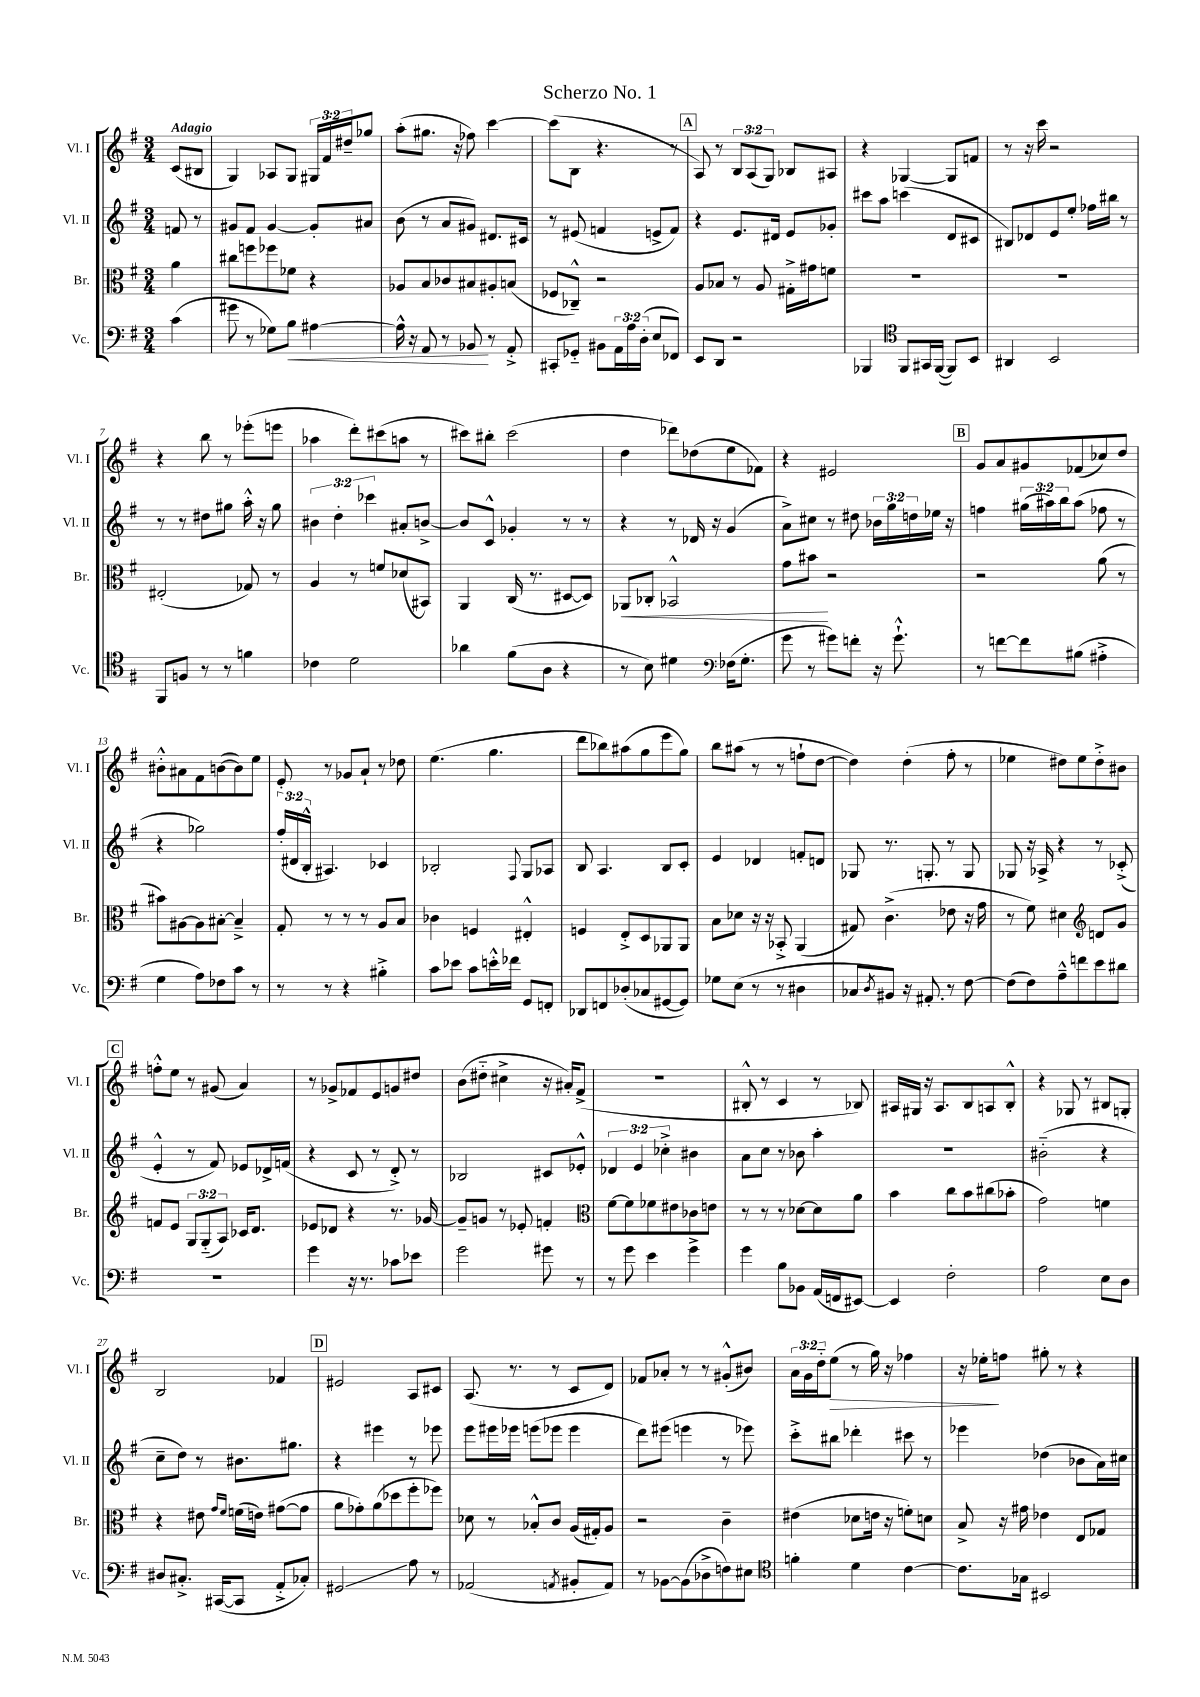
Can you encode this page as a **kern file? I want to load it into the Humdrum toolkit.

**kern	**kern	**kern	**kern
*staff4	*staff3	*staff2	*staff1
*clefF4	*clefC3	*clefG2	*clefG2
*k[f#]	*k[f#]	*k[f#]	*k[f#]
*M3/4	*M3/4	*M3/4	*M3/4
(4c\	4a\	8f/	(8c/L
.	.	8r	8B#/J
=	=	=	=
8g#\	8cc#\L	8g#/L	4G/)
8r	8ff\	8f#/J	.
8G-\L)	8ff-\	[4g#/	8A-/L
8B\J	8f-\J	.	8G/J
[4A#\	4r	8g#'/]L	24G#/LL
.	.	.	24f#/
.	.	.	24dd#~/J
.	.	8a#/J	8gg-/J
=	=	=	=
16A#^^\]	8A-/L	(8b\	(8aa'\L
16r	.	.	.
8AA/	8B/	8r	8.gg#\J
8r	8c-/	8a/L	.
.	.	.	16r
8BB-/	8B#/	8g#/J)	8ff-\)
8r	8A#'/	8.d#/L	[4ccc\
8AA'^/	(8B/J	.	.
.	.	16c#/Jk	.
=	=	=	=
8CC#'/L	8F-/L	8r	(8ccc\]L
8GG-'~/J	8C-~^^/J)	(8e#/	8B\J
8BB#\L	2r	4f/	4.r
24AA\L	.	.	.
24A\	.	.	.
(24D'\JJ	.	.	.
8E/L	.	8e^/L	.
8FF-/J)	.	8f/J)	8r
=	=	=	=
8EE/L	8A/L	4r	8A/)
8DD/J	8B-/J	.	8r
2r	8r	8.e/L	12B/L
.	.	.	(12A/
.	8A/	.	.
.	.	.	12G/J)
.	.	16d#/Jk	.
.	16G#'^\LL	8e/L	8B-/L
.	16g#\J	.	.
.	8f\J	8g-'/J	8A#/J
=	=	=	=
4BBB-/	2.r	8ccc#\L	4r
.	.	8aa\J	.
*clefC4	*	*	*
8FF#/L	.	(4ccc\	[4G-/
16GG#/L	.	.	.
([16FF#/JJ	.	.	.
8FF#/]L)	.	8d/L	8G-/]L
8BB/J	.	8c#/J	8f/J
=	=	=	=
4AA#/	2.r	8B#/L)	8r
.	.	8d-/	16r
.	.	.	16ccc\
2BB/	.	8e/	2r
.	.	8ee'/J	.
.	.	16ff-\LL	.
.	.	16bb#\JJ	.
.	.	8r	.
=	=	=	=
8FF#/L	(2E#'/	8r	4r
8F/J	.	8r	.
8r	.	8dd#\L	8bb\
8r	.	8gg#\J	8r
4f\	8G-/)	16aa'^^\	(8eee-'\L
.	.	16r	.
.	8r	8gg#\	8eee\J
=	=	=	=
4c-\	4A/	6b#\	4aa-\
.	.	6dd'\	.
2d\	8r	.	8ddd'\L)
.	.	6ccc-\	.
.	8f/L	.	(8ccc#\
.	(8d-/	8a#'/L	8aa\J
.	8BB#/J)	[8b^/J	8r
=	=	=	=
4a-\	4AA/	8b/]L	8ccc#\L)
.	.	8c^^/J	8bb#'\J
(8f#\L	(16C/	4g-'/	(2ccc#\
.	8.r	.	.
8A\J	.	.	.
4r	[8D#/L	8r	.
.	8D#/]J)	8r	.
=	=	=	=
8r	8AA-/L	4r	4dd\
8B\)	8C-'/J	.	.
4d#\	2BB-^^/	8r	8ddd-\L)
.	.	16d-/	(8dd-\
.	.	16r	.
*clefF4	*	*	*
(16F-\LK	.	(4g/	8ee\
8.G'\J	.	.	.
.	.	.	8f-\J)
=	=	=	=
8g\	8g\L	8a^\L)	4r
8r	8b#\J	8cc#\J	.
8g#\L)	2r	8r	2e#/
8f'\J	.	8dd#\	.
16r	.	24b-\LL	.
.	.	24gg\	.
8.g#`^^\	.	.	.
.	.	24dd\	.
.	.	16ee-\JJ	.
.	.	16r	.
=	=	=	=
8r	2r	4ff\	8g/L
[8f\L	.	.	8a/
8f\]	.	(24gg#\LL	8g#/
.	.	24aa#\)	.
.	.	24bb\J	.
(8B#\J	.	(8aa#\J	(8f-/
4A#'^\	(8a\	8ff-\	8cc-/)
.	8r	8r	8dd/J
=	=	=	=
4G\	8b#\L)	4r	8b#'^^\L
.	[8A#\	.	8a#\
8A\L)	8A#\]	2gg-\)	8f#\
8F-\	[8B#'\J	.	([8b\
8c\J	4B#~^/]	.	8b\])
8r	.	.	8ee\J
=	=	=	=
8r	8G'/	(24ff#'/LL	8e'/
.	.	24d#/	.
.	.	24B'^^/JJ	.
8r	8r	4.A#/)	8r
4r	8r	.	8g-/L
.	8r	.	8a`/J
4B#'^\	8A/L	4c-/	8r
.	8B/J	.	8dd-\
=	=	=	=
8c\L	4c-\	2B-'/	(4.ee\
8e-\J	.	.	.
8c\L	4F/	.	.
16e'^^\L	.	.	4.gg\
16f-\JJ	.	.	.
.	.	8qqF#/	.
8GG/L	4E#'^^/	8G/L	.
8FF'/J	.	8A-/J	.
=	=	=	=
8DD-/L	4F/	8B/	8ddd\L
8FF/	.	4.A/	8bb-\)
(8D-'/	8E'^/L	.	(8aa#\
8C-/	8D/	.	8gg\
[8GG#/	8AA-/	8B/L	8eee\
8GG#/]J)	8AA-/J	8c'/J	8gg\J)
=	=	=	=
8G-\L	8B\L	4e/	8bb\L
(8E\J	8d-\J	.	(8aa#\J
8r	16r	4d-/	8r
.	16r	.	.
8r	8BB-'^/	.	8r
4D#\	(4AA/	8f'/L	8ff`\L
.	.	8d/J	[8dd\J
=	=	=	=
8C-/L	8G#/)	8G-/	4dd\])
8qD/	.	.	.
8BB#/J)	(4.c^\	8.r	.
16r	.	.	(4dd'\
8.AA#'/	.	8.G'/	.
8r	8e-\	8r	8ff#'\
[8F#\	16r	8G/	8r
.	16g\	.	.
=	=	=	=
(8F#\]L	8r	8G-/	4ee-\
8F#\)	8f#\)	16r	.
.	.	16A-^/	.
8A~^^\	4d#\	4r	8dd#\L)
8f\	.	.	8ee-\
*	*clefG2	*	*
8e\	8d/L	8r	8dd#'^\
8d#\J	8g/J	(8c-'^/	8b#\J
=	=	=	=
2.r	8f/L	4e'^^/	8ff'^^\L
.	8e/J	.	8ee\J
.	12G/L	8r	8r
.	(12G'~/	.	.
.	.	8f#/)	(8g#/
.	12A/J)	.	.
.	16c-/LK	8e-/L	4a/)
.	8.d/J	.	.
.	.	16d-^/L	.
.	.	(16f/JJ	.
=	=	=	=
4g\	8e-/L	4r	8r
.	8d-/J	.	8g-^/L
16r	4r	8c/	8f-/
8.r	.	.	.
.	.	8r	8e/
8c-\L	8.r	8d'^/)	8g/
8e-\J	.	8r	8dd#/J
.	[16g-/	.	.
=	=	=	=
2g\	8g-~/]L	2B-/	(8b\L
.	8g/J	.	8dd#'~\J
.	8r	.	4cc#^\
.	8e-'/	.	.
8g#\	4f'/	8c#/L	16r
.	.	.	16a#'/LK)
8r	.	8e-'^^/J	(8f#^/J
=	=	=	=
*	*clefC3	*	*
8r	[8f#\L	6d-/	2.r
8g\	8f#\]	.	.
.	.	6e/	.
4e\	8f-\	.	.
.	.	6cc-'^\	.
.	8e#\	.	.
4g^\	8c-\	4b#\	.
.	8e\J	.	.
=	=	=	=
4g\	8r	8a\L	8B#'^^/
.	8r	8cc\J	8r
8B\L	8r	8r	4c/
8BB-\J	[8d-\L	8b-\	.
(16AA/LL	8d-\]	4aa'\	8r
16FF/J	.	.	.
[8EE#/J)	8a\J	.	8B-/)
=	=	=	=
4EE#/]	4b\	2.r	16A#/LL
.	.	.	16G#/JJ
.	.	.	16r
.	.	.	8.A#/L
2F#'\	8cc\L	.	.
.	8b\	.	8B/
.	(8cc#\	.	8A/
.	8b-'\J	.	8B'^^/J
=	=	=	=
2A\	2g\)	(2b#'~\	4r
.	.	.	8G-/
.	.	.	8r
8E\L	4f\	4r	8B#/L
8D\J	.	.	8G'/J
=	=	=	=
8D#/L	4r	8cc~\L	2B/
8.C#'^/J	.	8dd\J)	.
.	8e#\	8r	.
([16CC#/LK	.	.	.
.	16qqg/LL	.	.
.	16qqf#/JJ	.	.
8CC#/]J	(16f\LL	8.b#\L	.
.	16e\JJ)	.	.
8AA'^/L	([8g#\L	.	4f-/
.	.	8.gg#\J	.
8C-'/J)	8g#\]J	.	.
=	=	=	=
2GG#/	8a\L	4r	2e#/
.	8g-'\)	.	.
.	(8a\	4eee#\	.
.	8dd-\	.	.
8A\	8ff#'\	8r	8A/L
8r	8ff-\J)	8eee-\	8c#/J
=	=	=	=
(2AA-/	8d-\	8eee\L	(8.A/
.	8r	16eee#\L	.
.	.	16eee-\JJ	8.r
.	8B-'^^/L	(8eee\L	.
.	8c/J	8eee-\J	8r
8qAA/	.	.	.
8BB#'/L	(16A/LL	4eee-\	8c/L
.	16G#'/J)	.	.
8AA/J)	8A/J	.	8d/J)
=	=	=	=
8r	2r	8ddd\L)	8f-/L
[8BB-\L	.	(8eee#\J	8a-'/J
(8BB-\]	.	4eee\	8r
8D-^\	.	.	8r
8F\)	4c~\	8r	(8g#'^^/L
8E#\J	.	8eee-\)	8b#/J)
=	=	=	=
*clefC4	*	*	*
4f'\	(4e#\	8ccc'^\L	24a\LL
.	.	.	24g\
.	.	.	24dd'~\J
.	.	8bb#\J	(8ee\J
4d\	8d-\L	4ddd-'\	8r
.	16e\Jk	.	16gg\)
.	16r	.	16r
[4c\	8f'\L)	8ccc#\	4ff-\
.	8d\J	8r	.
=	=	=	=
8.c\]L	8B^/	4eee-\	16r
.	.	.	16ee-'\LK
.	16r	.	8ff\J
16G-\Jk	16g#\	.	.
2BB#/	4e-\	(4dd-\	8gg#'\
.	.	.	8r
.	8E/L	8b-\L	4r
.	8G-/J	16a\L)	.
.	.	16cc#\JJ	.
==	==	==	==
*-	*-	*-	*-
